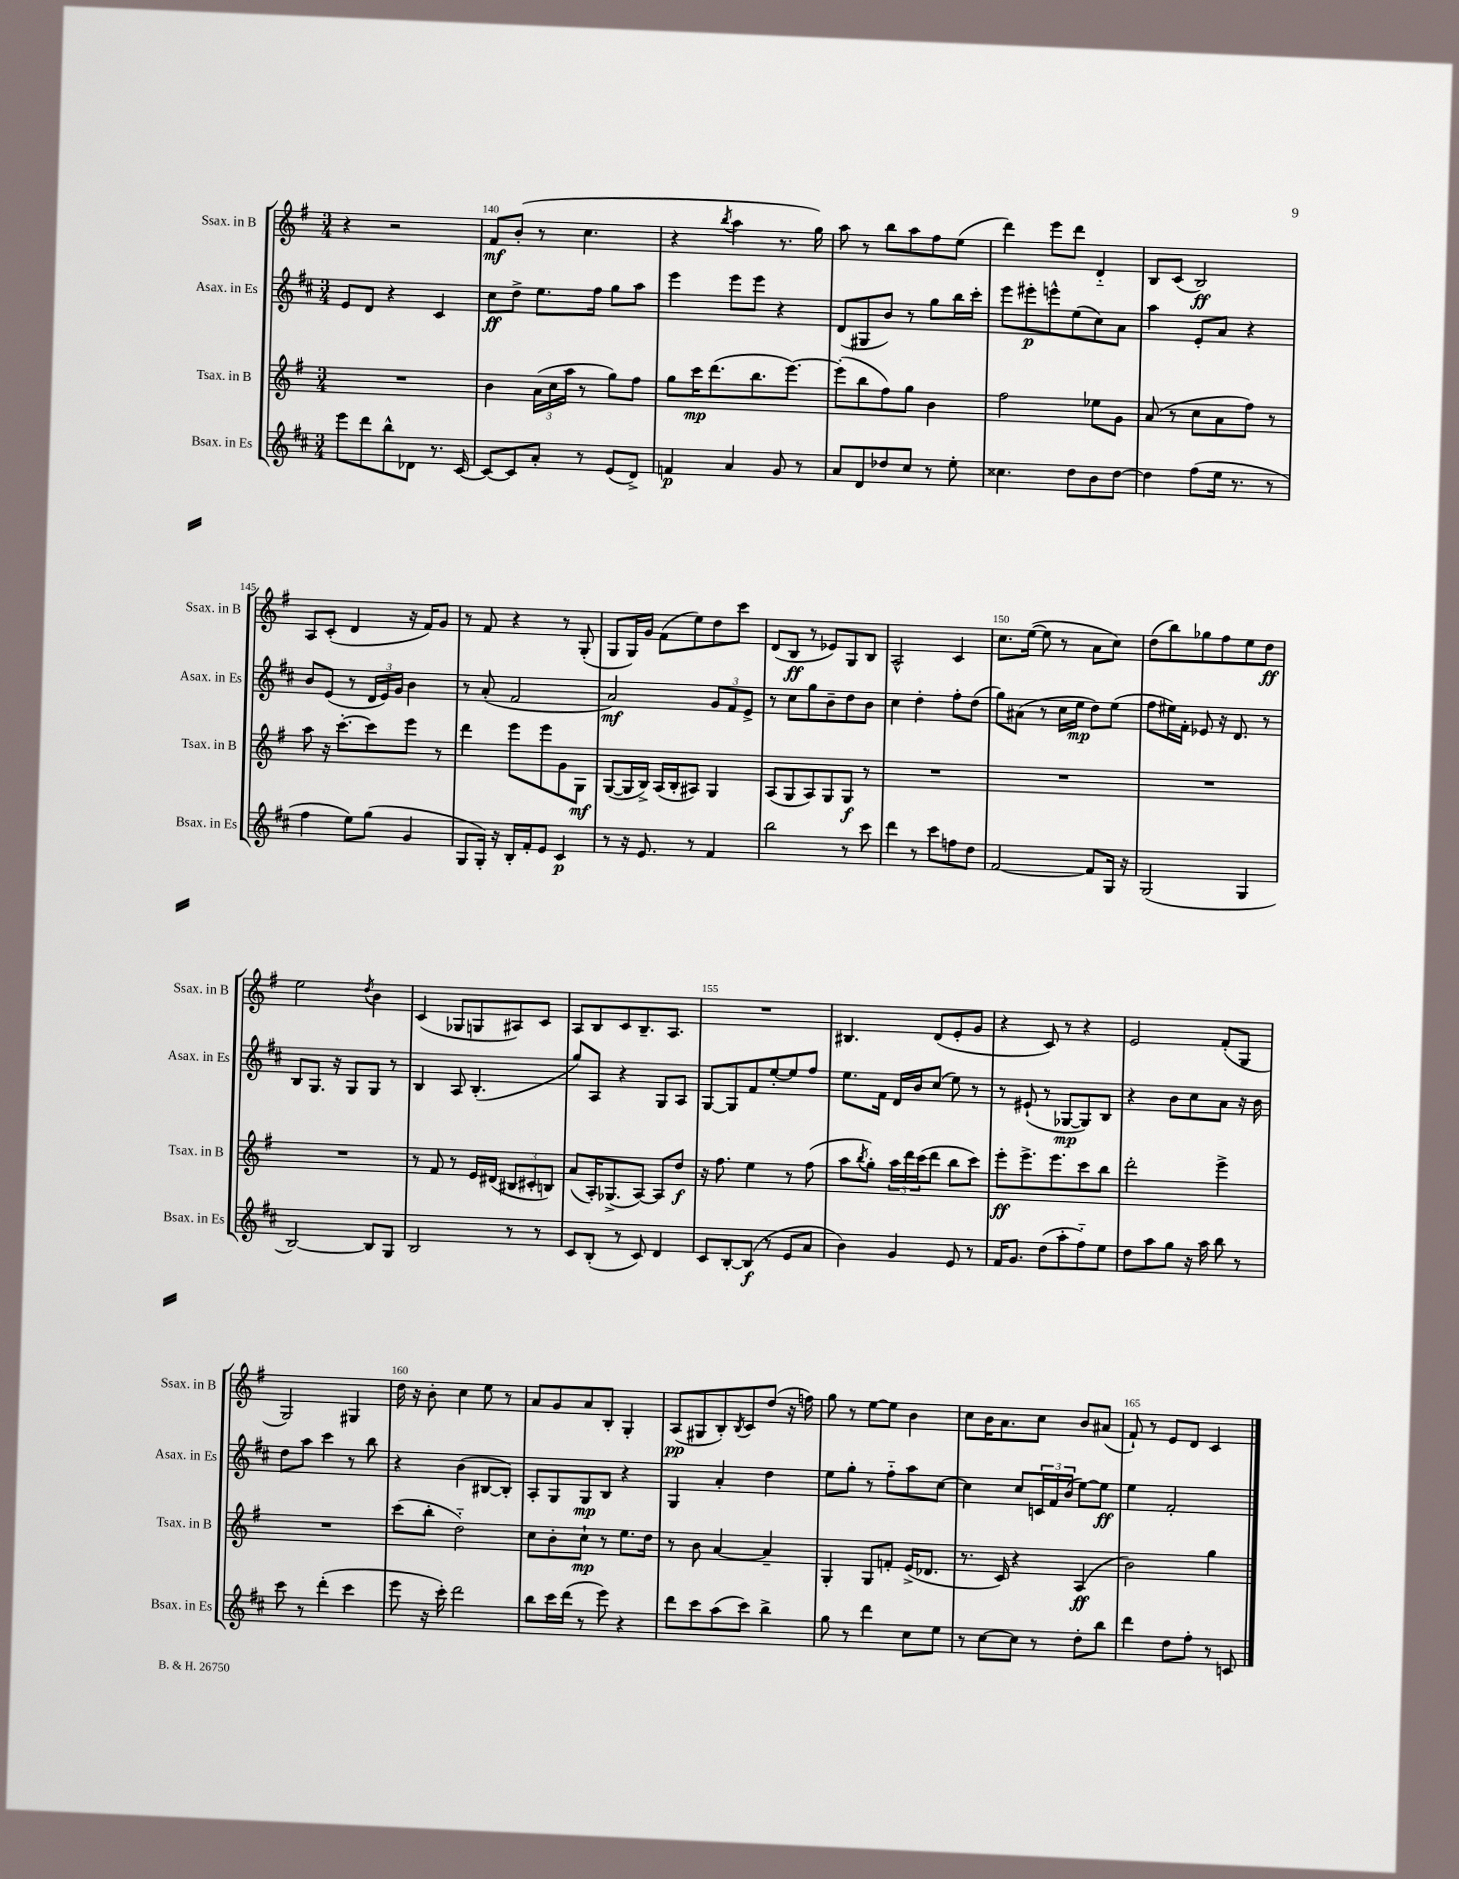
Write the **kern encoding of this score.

**kern	**dynam	**kern	**dynam	**kern	**dynam	**kern	**dynam
*part4	*part4	*part3	*part3	*part2	*part2	*part1	*part1
*staff4	*staff4	*staff3	*staff3	*staff2	*staff2	*staff1	*staff1
*I"Bsax. in Es	*	*I"Tsax. in B	*	*I"Asax. in Es	*	*I"Ssax. in B	*
*I'Bsax. in Es	*	*I'Tsax. in B	*	*I'Asax. in Es	*	*I'Ssax. in B	*
*clefG2	*	*clefG2	*	*clefG2	*	*clefG2	*
*k[f#c#]	*	*k[f#]	*	*k[f#c#]	*	*k[f#]	*
*M3/4	*	*M3/4	*	*M3/4	*	*M3/4	*
=139	=139	=139	=139	=139	=139	=139	=139
8eee\L	.	2.r	.	8e/L	.	4r	.
8ddd\	.	.	.	8d/J	.	.	.
8bb^^\	.	.	.	4r	.	2r	.
8d-X\J	.	.	.	.	.	.	.
8.r	.	.	.	4c#/	.	.	.
[16c#/	.	.	.	.	.	.	.
=140	=140	=140	=140	=140	=140	=140	=140
8c#/L_	.	4b\	.	8cc#\L	ff	8f#/L	mf
8c#/]	.	.	.	8dd^\J	.	(8b'/J	.
8a'/J	.	(24a\LL	.	8.ee\L	.	8r	.
.	.	24cc\	.	.	.	.	.
.	.	24aa\JJ	.	.	.	.	.
8r	.	8r	.	.	.	4.cc\	.
.	.	.	.	16ff#\Jk	.	.	.
(8e/L	.	8gg\L)	.	8gg\L	.	.	.
8d^/J)	.	8ff#\J	.	8aa\J	.	.	.
=141	=141	=141	=141	=141	=141	=141	=141
4fn/	p	8gg\L	.	4eee\	.	4r	.
.	.	16ccc\K	mp	.	.	.	.
.	.	(8.ddd\	.	.	.	.	.
.	.	.	.	.	.	8qbb/	.
4a/	.	.	.	8eee\L	.	4aa\	.
.	.	8.bb\	.	8eee\J	.	.	.
8g/	.	.	.	4r	.	8.r	.
.	.	[8.eee\J)	.	.	.	.	.
8r	.	.	.	.	.	.	.
.	.	.	.	.	.	16gg\)	.
=142	=142	=142	=142	=142	=142	=142	=142
8a/L	.	(8eee'\L]	.	(8d/L	.	8aa\	.
8d/	.	8bb\	.	8G#X/	.	8r	.
8dd-X/	.	8ff#\)	.	8b/J)	.	8bb\L	.
8cc#/J	.	8gg\J	.	8r	.	8aa\	.
8r	.	4b\	.	8gg\L	.	8ff#\	.
8ee'\	.	.	.	16bb\L	.	(8ee\J	.
.	.	.	.	16ccc#'\JJ	.	.	.
=143	=143	=143	=143	=143	=143	=143	=143
4.cc##X\	.	2ff#\	.	8eee\L	.	4ddd\)	.
.	.	.	.	8eee#X'\	p	.	.
.	.	.	.	8eeen^^\	.	8eee\L	.
8dd\L	.	.	.	(8ee\	.	8ddd\J	.
8b\	.	8ee-X\L	.	8cc#\)	.	4d/	.
[8dd\J	.	8g\J	.	8a\J	.	.	.
=144	=144	=144	=144	=144	=144	=144	=144
4dd\]	.	(8a/	.	4aa\	.	8B/L	.
.	.	8r	.	.	.	(8c/J	.
(8ff#\L	.	8cc\L	.	8e'/L	.	2B/)	ff
16ee\Jk	.	8a\	.	8a/J	.	.	.
8.r	.	.	.	.	.	.	.
.	.	8ff#\J)	.	4r	.	.	.
8r	.	8r	.	.	.	.	.
!!LO:LB:g=z
=145	=145	=145	=145	=145	=145	=145	=145
4ff#\	.	8aa\	.	8b/L	.	8A/L	.
.	.	16r	.	(8e/J	.	(8c'/J	.
.	.	[8.ccc'\L	.	.	.	.	.
8ee\L)	.	.	.	8r	.	4d/	.
(8gg\J	.	8ccc\]	.	24d/LL	.	.	.
.	.	.	.	24e/)	.	.	.
.	.	.	.	24g/JJ	.	.	.
4g/	.	8eee\J	.	4b\	.	16r	.
.	.	.	.	.	.	16f#/KL)	.
.	.	8r	.	.	.	8g/J	.
=146	=146	=146	=146	=146	=146	=146	=146
8G/L	.	4ddd\	.	8r	.	8r	.
16G'/Jk)	.	.	.	(8a'/	.	8f#/	.
16r	.	.	.	.	.	.	.
16B'/LL	.	8eee\L	.	2f#/	.	4r	.
16f#'/J	.	.	.	.	.	.	.
8e/J	.	8eee\	.	.	.	.	.
4c#/	p	8g\	.	.	.	8r	.
.	.	8G\J	mf	.	.	(8G'/	.
=147	=147	=147	=147	=147	=147	=147	=147
8r	.	([8G/L	.	2a/)	mf	8G/L	.
16r	.	16G/L]	.	.	.	16G/L)	.
8.e/	.	16B^/JJ)	.	.	.	16g/JJ	.
.	.	(16A/LL	.	.	.	(8f#\L	.
.	.	16B'/J	.	.	.	.	.
8r	.	8A#X/J)	.	.	.	8ee\)	.
4f#/	.	4G/	.	12g/L	.	8dd\	.
.	.	.	.	12f#/	.	.	.
.	.	.	.	.	.	8ccc\J	.
.	.	.	.	12e^/J	.	.	.
=148	=148	=148	=148	=148	=148	=148	=148
2bb\	.	(8A/L	.	8r	.	(8d/L	.
.	.	8G/	.	8cc#\L	.	8B/J	ff
.	.	8A/)	.	8gg\	.	8r	.
.	.	8G/	.	8b~\	.	8e-X/L)	.
8r	.	8G/J	f	8dd\	.	8G/	.
8ccc#\	.	8r	.	8b\J	.	8B/J	.
=149	=149	=149	=149	=149	=149	=149	=149
4ddd\	.	2.r	.	4cc#\	.	2A^^/	.
8r	.	.	.	4dd'\	.	.	.
8ccc#\L	.	.	.	.	.	.	.
8ffn\	.	.	.	8ff#'\L	.	4c/	.
8dd\J	.	.	.	(8dd\J	.	.	.
=150	=150	=150	=150	=150	=150	=150	=150
[2f#/	.	2.r	.	8gg\L)	.	8.cc\L	.
.	.	.	.	(8a#X\J	.	.	.
.	.	.	.	.	.	([16ee\Jk	.
.	.	.	.	8r	.	8ee\]	.
.	.	.	.	16cc#\LL	.	8r	.
.	.	.	.	16ee\JJ	mp	.	.
8f#/L]	.	.	.	8dd\L)	.	8a\L	.
16G/Jk	.	.	.	(8ee\J	.	8cc\J)	.
16r	.	.	.	.	.	.	.
=151	=151	=151	=151	=151	=151	=151	=151
(2G/	.	2.r	.	8ff#\L	.	(8dd\L	.
.	.	.	.	16ee#X\L)	.	8bb\)	.
.	.	.	.	16f#'\JJ	.	.	.
.	.	.	.	8e-X/	.	8gg-X\	.
.	.	.	.	16r	.	8ff#\	.
.	.	.	.	8.d/	.	.	.
4G/	.	.	.	.	.	8ee\	.
.	.	.	.	8r	.	8dd\J	ff
!!LO:LB:g=z
=152	=152	=152	=152	=152	=152	=152	=152
[2B/)	.	2.r	.	8B/L	.	2ee\	.
.	.	.	.	8.G/J	.	.	.
.	.	.	.	16r	.	.	.
.	.	.	.	8G/L	.	.	.
.	.	.	.	.	.	8qdd/	.
8B/L]	.	.	.	8G/J	.	4b\	.
8G/J	.	.	.	8r	.	.	.
=153	=153	=153	=153	=153	=153	=153	=153
2B/	.	8r	.	4B/	.	(4c/	.
.	.	8f#/	.	.	.	.	.
.	.	8r	.	8A/	.	8G-X/L	.
.	.	16e/LL	.	(4.B'/	.	8Gn/	.
.	.	(16d#X/JJ	.	.	.	.	.
8r	.	12B#X/L	.	.	.	8A#X/)	.
.	.	12c#X'/	.	.	.	.	.
8r	.	.	.	.	.	8c/J	.
.	.	12Bn/J)	.	.	.	.	.
=154	=154	=154	=154	=154	=154	=154	=154
8c#/L	.	(8a/L	.	8gg/L)	.	8A/L	.
(8B'/J	.	16A'/K)	.	8A/J	.	8B/	.
.	.	(8.G-X^/	.	.	.	.	.
8r	.	.	.	4r	.	8c/	.
8c#/)	.	[8A/J)	.	.	.	8.B~/	.
4d/	.	8A/L]	.	8G/L	.	.	.
.	.	.	.	.	.	8.A/J	.
.	.	8dd/J	f	8A/J	.	.	.
=155	=155	=155	=155	=155	=155	=155	=155
8c#/L	.	16r	.	[8G/L	.	2.r	.
.	.	8.ff#\	.	.	.	.	.
[8B'/	.	.	.	8G/]	.	.	.
(8B/J]	f	4ee\	.	8f#/	.	.	.
8r	.	.	.	[8ee'/	.	.	.
8e/L	.	8r	.	8ee/]	.	.	.
8a/J	.	(8ff#\	.	8ff#/J	.	.	.
=156	=156	=156	=156	=156	=156	=156	=156
4b\)	.	8aa\L	.	8.ee\L	.	4.B#X/	.
.	.	8qbb/	.	.	.	.	.
.	.	8gg'\J)	.	.	.	.	.
.	.	.	.	16f#\Jk	.	.	.
4g/	.	24aa\LL	.	16d/LL	.	.	.
.	.	24ddd\	.	.	.	.	.
.	.	.	.	16b/J	.	.	.
.	.	(24ccc\J	.	.	.	.	.
.	.	8ddd\J	.	(8cc#/J	.	(8d/L	.
8e/	.	8bb\L	.	8ee\)	.	8e'/	.
8r	.	8ccc\J)	.	8r	.	8g/J	.
=157	=157	=157	=157	=157	=157	=157	=157
16f#/KL	.	8eee'\L	ff	8r	.	4r	.
8.g/J	.	.	.	.	.	.	.
.	.	8.eee^\	.	(8e#X`/	.	.	.
(8dd\L	.	.	.	8r	.	8c/)	.
.	.	8.eee\	.	.	.	.	.
8aa'\	.	.	.	[8G-X/L	mp	8r	.
8ff#\)	.	8ccc\	.	8G-/])	.	4r	.
8ee\J	.	8bb\J	.	8B/J	.	.	.
=158	=158	=158	=158	=158	=158	=158	=158
8dd\L	.	2ddd'\	.	4r	.	2e/	.
8aa\	.	.	.	.	.	.	.
8gg\J	.	.	.	8b\L	.	.	.
16r	.	.	.	8cc#\	.	.	.
16aa\	.	.	.	.	.	.	.
8bb\	.	4eee^\	.	8a\J	.	(8f#'/L	.
8r	.	.	.	16r	.	8G/J	.
.	.	.	.	16b\	.	.	.
!!LO:LB:g=z
=159	=159	=159	=159	=159	=159	=159	=159
8ccc#\	.	2.r	.	8dd\L	.	2G/)	.
8r	.	.	.	8aa\J	.	.	.
(4ddd'\	.	.	.	4ccc#\	.	.	.
4ccc#\	.	.	.	8r	.	4G#X/	.
.	.	.	.	8bb\	.	.	.
=160	=160	=160	=160	=160	=160	=160	=160
8eee\	.	(8ccc\L	.	4r	.	16dd\	.
.	.	.	.	.	.	16r	.
16r	.	8bb'\J	.	.	.	8b'\	.
16ccc#'\)	.	.	.	.	.	.	.
2ddd\	.	2dd\)	.	(4b\	.	4cc\	.
.	.	.	.	[8B#X/L	.	8ee\	.
.	.	.	.	8B#'/J])	.	8r	.
=161	=161	=161	=161	=161	=161	=161	=161
8bb\L	.	8cc\L	.	8A'/L	.	8a/L	.
16ccc#\L	.	8b'\	.	8G/	.	8g/	.
(16ddd\JJ	.	.	.	.	.	.	.
8r	.	8cc`\J	mp	8G/	mp	8a/	.
8eee\)	.	8r	.	8B/J	.	8B'/J	.
4r	.	8.ee\L	.	4r	.	4G'/	.
.	.	16dd\Jk	.	.	.	.	.
=162	=162	=162	=162	=162	=162	=162	=162
8ddd\L	.	8r	.	4G/	.	(8A/L	pp
8ccc#\	.	8b\	.	.	.	8G#X/	.
(8aa\	.	[4a/	.	4a'/	.	8B'/)	.
.	.	.	.	.	.	8qB/	.
8ccc#\J)	.	.	.	.	.	8c/	.
4bb^\	.	4a~/]	.	4dd\	.	(8dd/J	.
.	.	.	.	.	.	16r	.
.	.	.	.	.	.	16ffn\)	.
=163	=163	=163	=163	=163	=163	=163	=163
8gg\	.	4G'/	.	8ee\L	.	8gg\	.
8r	.	.	.	8gg'\J	.	8r	.
4ddd\	.	8G/L	.	8r	.	[8ee\L	.
.	.	8fn'/J	.	8ff#\L	.	8ee\J]	.
8cc#\L	.	(16e^/KL	.	8aa\	.	4b\	.
.	.	8.d-X/J	.	.	.	.	.
8ee\J	.	.	.	[8cc#\J	.	.	.
=164	=164	=164	=164	=164	=164	=164	=164
8r	.	8.r	.	4cc#\]	.	8cc\L	.
[8cc#\L	.	.	.	.	.	16b\K	.
.	.	16c/)	.	.	.	8.a\	.
8cc#\J]	.	4r	.	8cc#/L	.	.	.
8r	.	.	.	24cn/L	.	8cc\J	.
.	.	.	.	24f#/	.	.	.
.	.	.	.	(24b/JJ	.	.	.
8dd'\L	.	(4A/	ff	[8ee\L)	.	8b/L	.
8bb\J	.	.	.	8ee\J]	ff	(8a#X/J	.
=165	=165	=165	=165	=165	=165	=165	=165
4ddd\	.	2b\)	.	4ee\	.	8f#`/)	.
.	.	.	.	.	.	8r	.
8dd\L	.	.	.	2f#'/	.	8e/L	.
8ff#'\J	.	.	.	.	.	8d/J	.
8r	.	4gg\	.	.	.	4c/	.
8cn/	.	.	.	.	.	.	.
==	==	==	==	==	==	==	==
*-	*-	*-	*-	*-	*-	*-	*-
